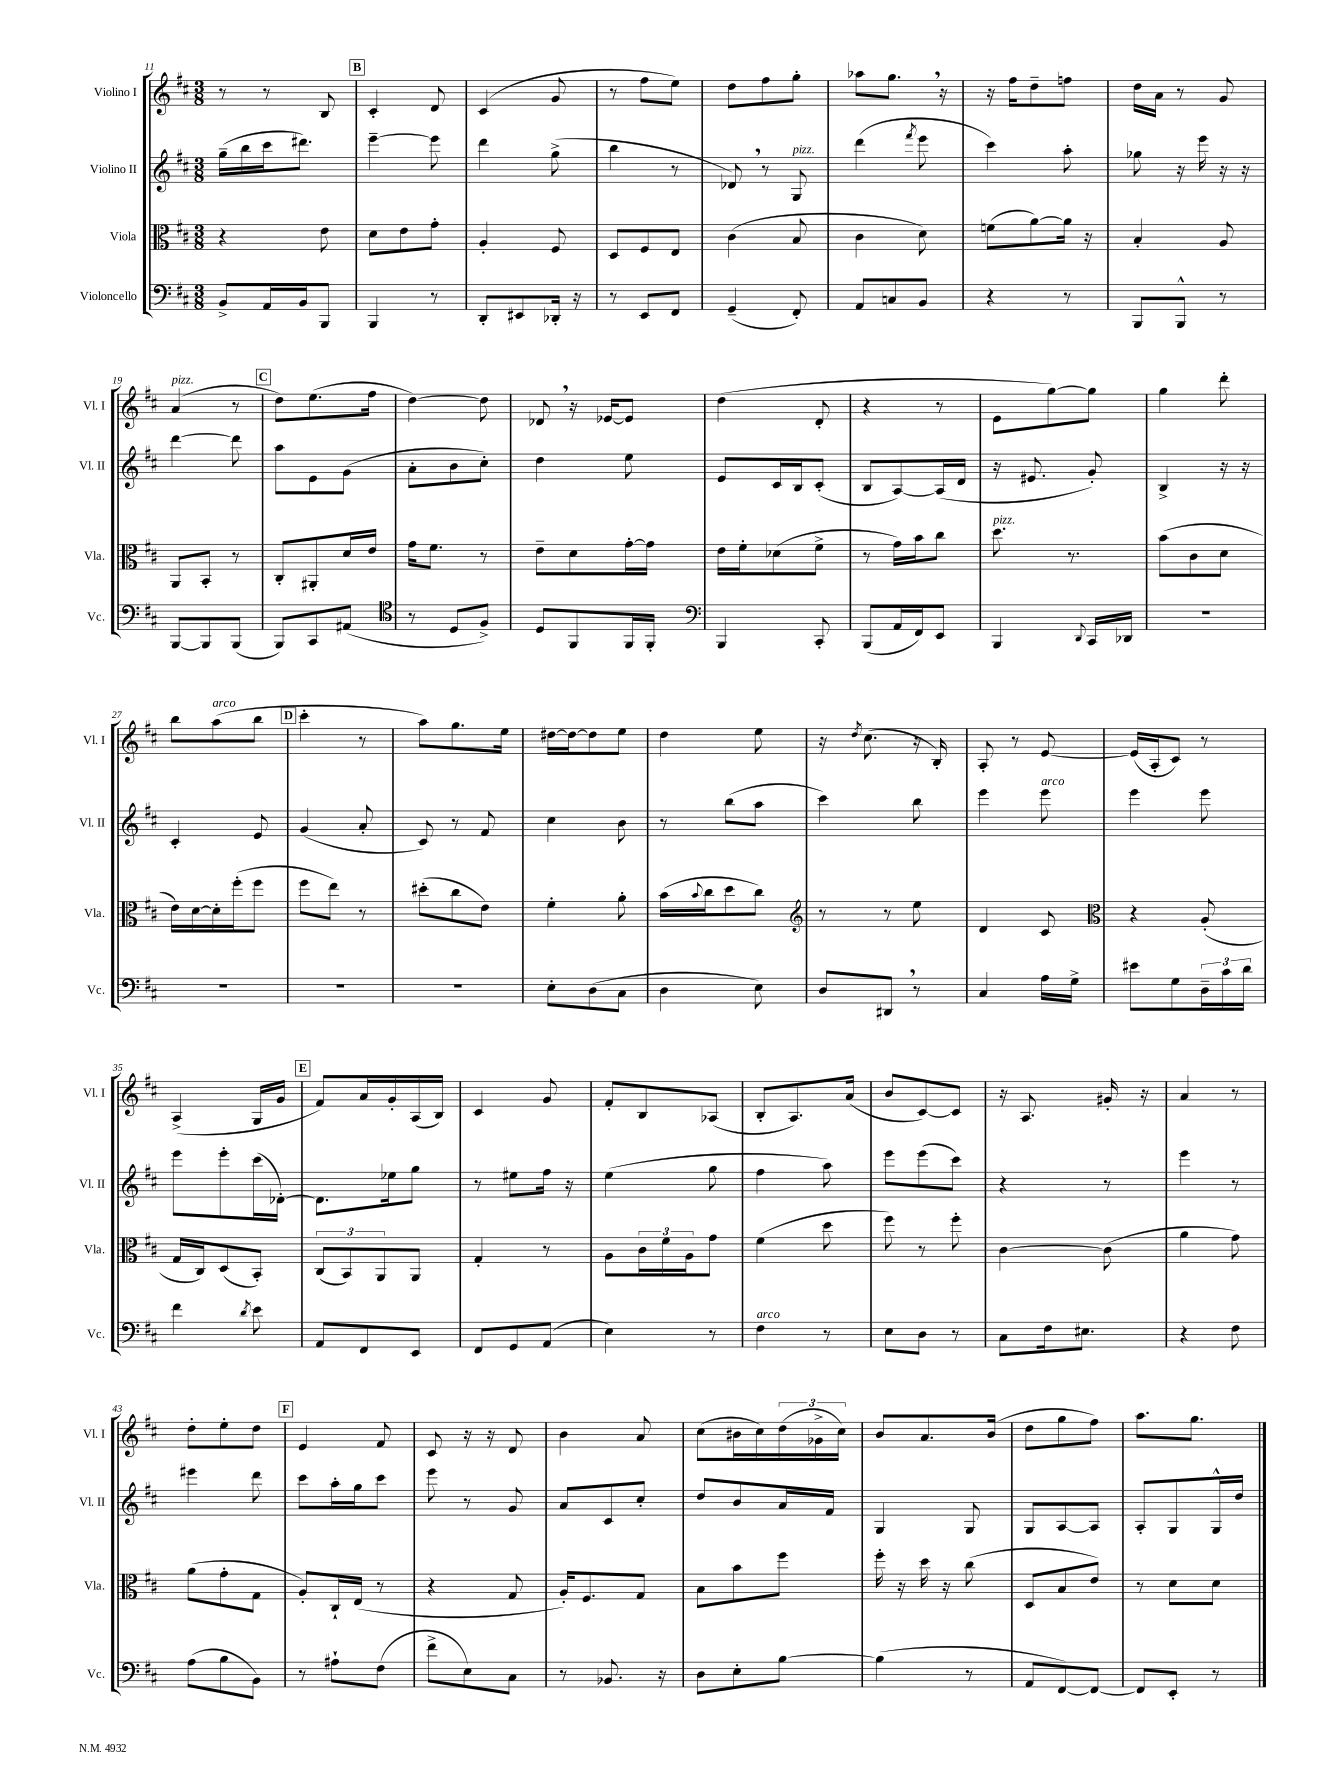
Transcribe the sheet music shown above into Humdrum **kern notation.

**kern	**kern	**kern	**kern
*staff4	*staff3	*staff2	*staff1
*clefF4	*clefC3	*clefG2	*clefG2
*k[f#c#]	*k[f#c#]	*k[f#c#]	*k[f#c#]
*M3/8	*M3/8	*M3/8	*M3/8
8BB^/L	4r	(16gg~\LL	8r
.	.	16bb\	.
16AA/L	.	16ccc#\J	8r
16BB/J	.	8.ddd#\J)	.
8BBB/J	8e\	.	8B/
=	=	=	=
4BBB/	8d\L	[4eee~\	4c#'/
.	8e\	.	.
8r	8g'\J	8eee\]	8d/
=	=	=	=
8DD'/L	4A'/	4ddd\	(4c#/
8EE#/	.	.	.
16DD-'/Jk	8F#/	(8gg^\	8g/
16r	.	.	.
=	=	=	=
8r	8D/L	4bb\	8r
8EE/L	8F#/	.	8ff#\L
8FF#/J	8E/J	8r	8ee\J)
=	=	=	=
(4GG~/	(4c#\	8d-/)	8dd\L
.	.	8r	8ff#\
8FF#'/)	8B/	8G/	8gg'\J
=	=	=	=
8AA/L	4c#\	(4ddd\	8aa-\L
8C/	.	.	8.gg\J
.	.	8qfff#/	.
8BB/J	8d\)	8eee\	.
.	.	.	16r
=	=	=	=
4r	(8f\L	4ccc#\)	16r
.	.	.	16ff#\LK
.	[8a\)	.	8dd~\
8r	16a\]Jk	8aa'\	8ff\J
.	16r	.	.
=	=	=	=
8BBB/L	4B'/	8gg-\	16dd\LL
.	.	.	16a\JJ
8BBB^^/J	.	16r	8r
.	.	16eee\	.
8r	8A/	16r	8g/
.	.	16r	.
=	=	=	=
[8BBB/L	8AA/L	[4ddd\	(4a/
8BBB/]	8BB'/J	.	.
(8BBB/J	8r	8ddd\]	8r
=	=	=	=
8BBB/L)	8C#'/L	8aa\L	8dd\L)
8CC#/	8AA#'/	8e\	(8.ee\
(8AA#/J	16d/L	(8g\J	.
.	16e/JJ	.	16ff#\Jk
=	=	=	=
*clefC4	*	*	*
8r	16g\LK	8a'\L	[4dd\)
.	8.f#\J	.	.
8D/L	.	8b\	.
8F#^/J)	8r	8cc#'\J)	8dd\]
=	=	=	=
8D/L	8e~\L	4dd\	8d-/
8FF#/	8d\	.	16r
.	.	.	[16e-/LK
16FF#/L	[16g'\L	8ee\	8e-/]J
16FF#'/JJ	16g\]JJ	.	.
=	=	=	=
*clefF4	*	*	*
4BBB/	16e\LL	8e/L	(4dd\
.	16f#'\J	.	.
.	(8d-\	16c#/L	.
.	.	16B/J	.
8CC#'/	8f#^\J	(8c#'/J	8d'/
=	=	=	=
(8BBB/L	8r	8B/L	4r
16AA/L	16g\LL)	[8A/)	.
16FF#/J)	16b\J	.	.
8EE/J	8cc#\J	(16A/]L	8r
.	.	16d/JJ	.
=	=	=	=
4BBB/	8.dd\	16r	8e\L
.	.	8.e#/	.
.	.	.	[8gg\)
.	8.r	.	.
8qqDD/	.	.	.
16CC#/LL	.	8g'/)	8gg\]J
16DD-/JJ	.	.	.
=	=	=	=
4.r	(8b\L	4B^/	4gg\
.	8c#\	.	.
.	8d\J	16r	8ddd'\
.	.	16r	.
=	=	=	=
4.r	16e\LL)	4c#'/	8bb\L
.	[16d\	.	.
.	16d'\]	.	(8aa\
.	(16ff#'\J	.	.
.	8ff#\J	8e/	8bb\J
=	=	=	=
4.r	8ff#\L	(4g/	4ccc#'\
.	8ee\J)	.	.
.	8r	8a'/	8r
=	=	=	=
4.r	(8dd#'\L	8c#/)	8aa\L)
.	8cc#\	8r	8.gg\
.	8e\J)	8f#/	.
.	.	.	16ee\Jk
=	=	=	=
8E'\L	4f#'\	4cc#\	[16dd#\LL
.	.	.	16dd#\_J
(8D\	.	.	8dd#\]
8C#\J	8a'\	8b\	8ee\J
=	=	=	=
4D\	(16b\LL	8r	4dd\
.	8qqb/	.	.
.	16cc#\J	.	.
.	8dd\	(8bb\L	.
8E\)	8cc#\J)	8aa\J	8ee\
=	=	=	=
*	*clefG2	*	*
8D/L	8r	4ccc#\)	16r
.	.	.	8qdd/
.	.	.	(8.cc#\
8DD#/J	8r	.	.
8r	8ee\	8bb\	16r
.	.	.	16B'/)
=	=	=	=
4C#/	4d/	4eee\	8A'/
.	.	.	8r
16A\LL	8c#/	8eee\	[8e/
16G^\JJ	.	.	.
=	=	=	=
*	*clefC3	*	*
8e#\L	4r	4eee\	(16e/]LL
.	.	.	16A'/J
8G\	.	.	8c#/J)
24D~\L	(8A'/	8eee\	8r
24c#\	.	.	.
24d\JJ	.	.	.
=	=	=	=
4f#\	16G/LL	8eee\L	(4A^/
.	16C#/J)	.	.
.	(8D/	8eee'\	.
8qd/	.	.	.
8e\	8BB'/J)	(16ccc#\L	16G/LL
.	.	[16d-'\JJ)	16g/JJ
=	=	=	=
8AA/L	(12C#/L	8.d-\]L	8f#/L)
.	12BB/)	.	.
8FF#/	.	.	16a/L
.	12AA/	.	.
.	.	16ee-\k	16g'/
8EE/J	8AA/J	8gg\J	(16A/
.	.	.	16B/JJ)
=	=	=	=
8FF#/L	4G'/	8r	4c#/
8GG/	.	8ee#\L	.
(8AA/J	8r	16ff#\Jk	8g/
.	.	16r	.
=	=	=	=
4E\)	8A\L	(4ee\	8f#'/L
.	24c#\L	.	8B/
.	24f#\	.	.
.	24A\J	.	.
8r	8g\J	8gg\	(8A-/J
=	=	=	=
4F#\	(4f#\	4ff#\	8B'/L
.	.	.	8.A/)
8r	8dd\	8aa\)	.
.	.	.	(16a/Jk
=	=	=	=
8E\L	8ff#\)	8eee\L	8b/L
8D\J	8r	(8eee\	[8c#/)
8r	8ff#'\	8ccc#\J)	8c#/]J
=	=	=	=
8C#\L	[4c#\	4r	16r
.	.	.	8.A/
16F#\k	.	.	.
8.E#\J	.	.	.
.	(8c#\]	8r	16g#'/
.	.	.	16r
=	=	=	=
4r	4a\	4eee\	4a/
8F#\	8g\)	8r	8r
=	=	=	=
(8A\L	(8a\L	4eee#\	8dd'\L
8B\	8g'\	.	8ee'\
8BB\J)	8G\J	8ddd\	8dd\J
=	=	=	=
8r	8A'/L)	8ccc#\L	4e/
8A#`\L	16C#`/L	16aa'\L	.
.	(16E/JJ	16gg\J	.
(8F#\J	8r	8ccc#\J	8f#/
=	=	=	=
8f#^\L	4r	8eee\	8c#/
8E\)	.	8r	16r
.	.	.	16r
8C#\J	8G/	8g/	8d/
=	=	=	=
8r	16A'/LK)	8a/L	4b\
.	8.F#/	.	.
8.BB-/	.	8c#/	.
.	8G/J	8cc#'/J	8a/
16r	.	.	.
=	=	=	=
8D\L	8B\L	8dd/L	(8cc#\L
8E'\	8b\	8b/	16b#\L
.	.	.	16cc#\)
[8B\J	8ff#\J	16a/L	(24dd\
.	.	.	24g-^\
.	.	16f#/JJ	.
.	.	.	24cc#\JJ)
=	=	=	=
(4B\]	16ff#'\	4G/	8b/L
.	16r	.	.
.	16dd\	.	8.a/
.	16r	.	.
8r	(8cc#\	8G/	.
.	.	.	(16b/Jk
=	=	=	=
8AA/L	8D/L	8G/L	8dd\L
[8FF#/)	8B/	[8A/	8gg\
8FF#/_J	8e/J)	8A/]J	8ff#\J)
=	=	=	=
8FF#/]L	8r	8A'/L	8.aa\L
8EE'/J	8d\L	8G/	.
.	.	.	8.gg\J
8r	8d\J	16G^^/L	.
.	.	16dd/JJ	.
==	==	==	==
*-	*-	*-	*-
